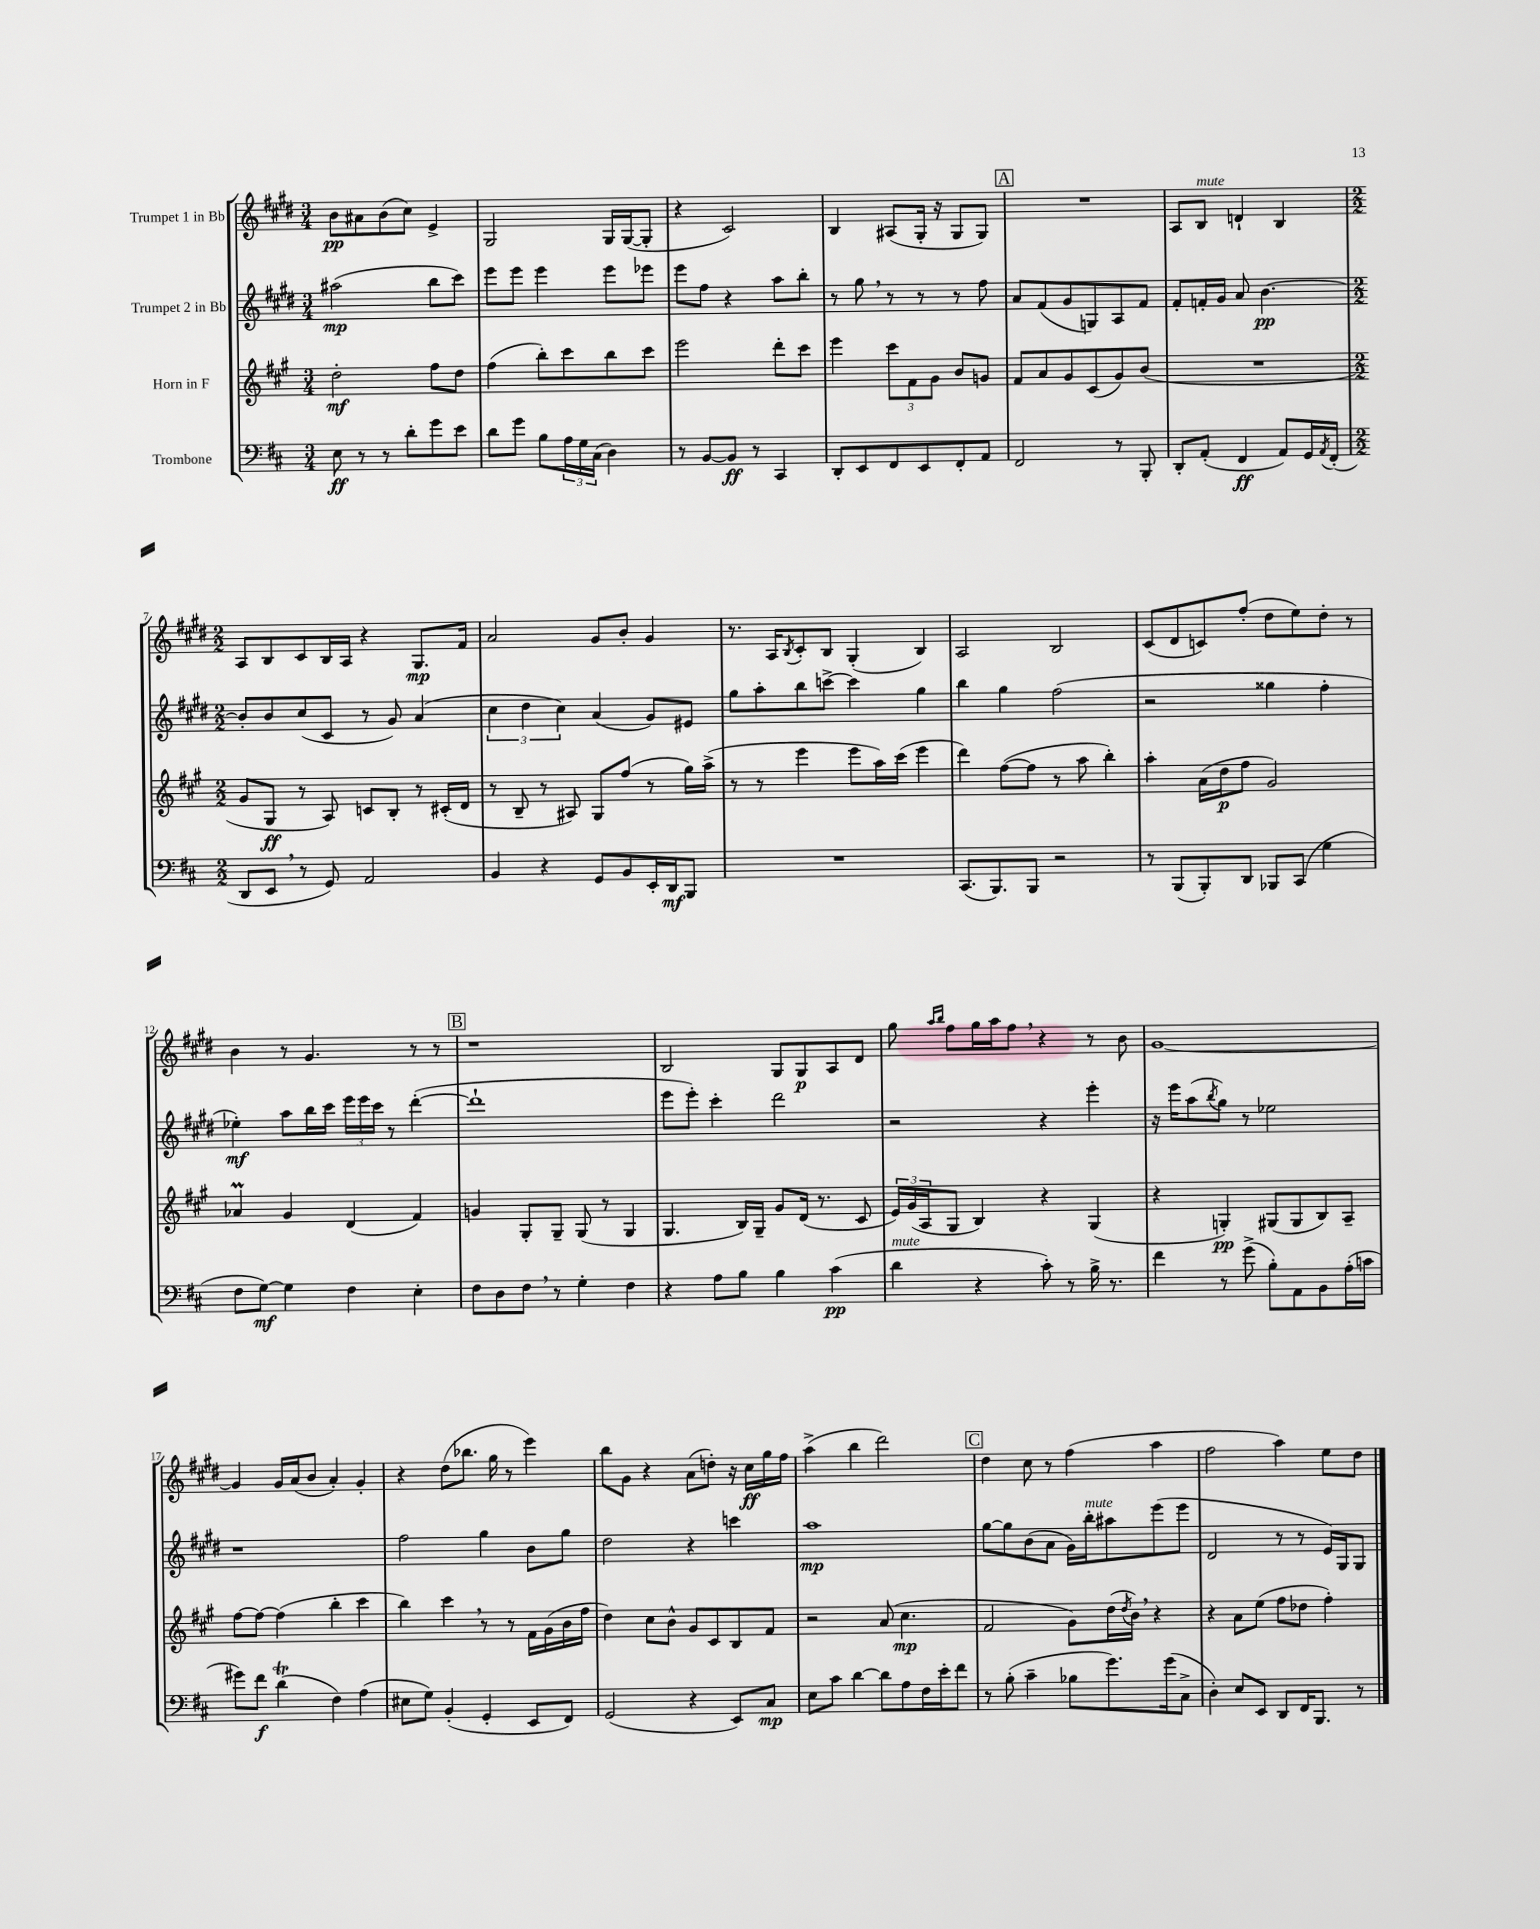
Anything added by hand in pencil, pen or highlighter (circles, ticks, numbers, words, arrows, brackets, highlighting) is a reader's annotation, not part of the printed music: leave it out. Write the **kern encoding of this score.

**kern	**kern	**kern	**kern
*staff4	*staff3	*staff2	*staff1
*clefF4	*clefG2	*clefG2	*clefG2
*k[f#c#]	*k[f#c#g#]	*k[f#c#g#d#]	*k[f#c#g#d#]
*M3/4	*M3/4	*M3/4	*M3/4
8E	2dd'	(2aa#	8b
8r	.	.	8a#
8r	.	.	(8b
8d'	.	.	8cc#)
8g	8ff#	8bb	4e^
8e	8dd	8ccc#)	.
=	=	=	=
8d	(4ff#	8eee	2G#
8g	.	8eee	.
8B	8bb')	4eee	.
24A	8ccc#	.	.
24G	.	.	.
(24C#	.	.	.
4D)	8bb	8eee	16G#
.	.	.	([16G#
.	8ccc#	8eee-	8G#']
=	=	=	=
8r	2eee	8eee	4r
[8BB	.	8ff#	.
8BB]	.	4r	2c#)
8r	.	.	.
4CC#	8ddd'	8aa	.
.	8ccc#	8bb'	.
=	=	=	=
8DD'	4eee	8r	4B
8EE	.	8gg#	.
8FF#	12ccc#	8r	(8A#
.	12f#	.	.
8EE	.	8r	16G#'
.	12g#	.	.
.	.	.	16r
8FF#'	8b	8r	8G#
8AA	8g	8ff#	8G#)
=	=	=	=
2FF#	8f#	8a	2.r
.	8a	(8f#	.
.	8g#	8g#	.
.	(8c#	8G)	.
8r	8g#)	8A	.
8BBB'	(8b	8f#	.
=	=	=	=
8DD'	2.r	8f#'	8A
(8AA'	.	16f'	8B
.	.	16g#	.
4FF#	.	8a	4d`
.	.	[4.b	.
8AA)	.	.	4B
16GG	.	.	.
8qAA	.	.	.
(16FF#'	.	.	.
=	=	=	=
*M2/2	*M2/2	*M2/2	*M2/2
8DD	8g#	8b']	8A
8EE	8G#	8b	8B
8r	8r	(8cc#	8c#
8GG)	8A)	8c#	16B
.	.	.	16A
2AA	8c	8r	4r
.	8B'	8g#)	.
.	8r	(4a	8.G#
.	(16c#'	.	.
.	16d	.	16f#
=	=	=	=
4BB	8r	6cc#	2a
.	8B~	.	.
.	.	6dd#	.
4r	8r	.	.
.	.	6cc#)	.
.	8A#)	.	.
8GG	8G#	(4a	8g#
8BB	(8ff#	.	8b'
16EE'	8r	8g#)	4g#
16DD	.	.	.
8BBB	16gg#)	8e#	.
.	(16aa^	.	.
=	=	=	=
1r	8r	8gg#	8.r
.	8r	8aa'	.
.	.	.	16A
.	.	.	8qB
.	4eee	8bb	8c#'
.	.	[8ccc^	8B
.	8eee	4ccc]	(4G#'
.	16aa)	.	.
.	(16ccc#	.	.
.	4eee	4gg#	4B)
=	=	=	=
(8.CC#	4ddd)	4bb	2A
8.BBB)	.	.	.
.	([8ff#	4gg#	.
8BBB	8ff#]	.	.
2r	8r	(2ff#	2B
.	8aa	.	.
.	4bb')	.	.
=	=	=	=
8r	4aa'	2r	(8c#
(8BBB	.	.	8d#
8BBB')	(16a	.	8c)
.	16dd	.	.
8DD	8ff#	.	(8ff#'
8BBB-	2g#)	4gg##	8dd#
(8CC#	.	.	8ee)
4G	.	4ff#'	8dd#'
.	.	.	8r
=	=	=	=
8F#	4a-	4ee-')	4b
[8G)	.	.	.
4G]	4g#	8aa	8r
.	.	16bb	4.g#
.	.	16ccc#	.
4F#	(4d	24eee	.
.	.	24eee	.
.	.	24ccc#	.
.	.	8r	.
4E'	4f#)	([4ddd#'	8r
.	.	.	8r
=	=	=	=
8F#	4g	1ddd#`]	1r
8D	.	.	.
8F#	8G#'	.	.
8r	8G#~	.	.
4G'	(8G#	.	.
.	8r	.	.
4F#	4G#	.	.
=	=	=	=
4r	4.G#	8eee	2B
.	.	8eee')	.
8A	.	4ccc#'	.
8B	16B)	.	.
.	16G#~	.	.
4B	8g#	2ddd#	8G#
.	(16d	.	8G#
.	8.r	.	.
(4c#	.	.	8A
.	8c#	.	8d#
=	=	=	=
4d	24e)	2r	8gg#
.	(24g#	.	.
.	24A	.	.
.	.	.	16qqaa
.	.	.	16qqbb
.	8G#	.	8ff#
4r	4B)	.	16gg#
.	.	.	16aa
.	.	.	8ff#
8c#')	4r	4r	4r
8r	.	.	.
16B^	(4G#	4eee'	8r
8.r	.	.	.
.	.	.	8b
=	=	=	=
4f#	4r	16r	[1g#
.	.	16eee	.
.	.	(8aa	.
.	.	8qbb	.
8r	4G')	8gg#)	.
(8g^	.	8r	.
8B')	(8G#	2ee-	.
8AA	8G#	.	.
8BB	8B)	.	.
(16A'	8A~	.	.
16c	.	.	.
=	=	=	=
8g#)	[8ff#	1r	4g#]
8f#	8ff#_	.	.
(4d	(4ff#]	.	16g#
.	.	.	(16a
.	.	.	8b
4F#)	4bb'	.	4a')
(4A	4ccc#	.	4g#'
=	=	=	=
8E#	4bb)	2ff#	4r
8G)	.	.	.
(4BB'	4ccc#	.	(8dd#
.	.	.	8.bb-
4GG'	8r	4gg#	.
.	.	.	16gg#
.	8r	.	8r
8EE	16f#	8b	4eee)
.	(16g#	.	.
8FF#)	16b	8gg#	.
.	16ff#	.	.
=	=	=	=
(2GG	4dd)	2dd#	8bb
.	.	.	8g#
.	8cc#	.	4r
.	8b^^	.	.
4r	8g#	4r	(8a
.	8c#	.	8dd')
8EE)	8B	4ccc	16r
.	.	.	16cc#
8C#	8f#	.	16gg#
.	.	.	16ff#
=	=	=	=
8E	2r	1aa	(4aa^
8c#	.	.	.
[4d	.	.	4bb
8d]	(8a	.	2ddd#)
8A	4.cc#	.	.
16F#	.	.	.
16e'	.	.	.
8f#	.	.	.
=	=	=	=
8r	2f#	[8gg#	4dd#
(8B'	.	8gg#]	.
4c#~	.	(8b	8cc#
.	.	8a	8r
8B-	8g#)	16g#)	(4ff#
.	.	16bb'	.
8.g)	(16dd	8aa#	.
.	8qdd	.	.
.	16b)	.	.
.	4r	(8eee	4aa
(16g	.	.	.
8C#^	.	8eee	.
=	=	=	=
4D')	4r	2d#	2ff#
8E	8a	.	.
8EE	(8ee	.	.
8DD	8ff#	8r	4aa)
16FF#	8dd-	8r	.
8.BBB	.	.	.
.	4ff#')	16e)	8ee
.	.	16G#	.
8r	.	8G#	8dd#
==	==	==	==
*-	*-	*-	*-
